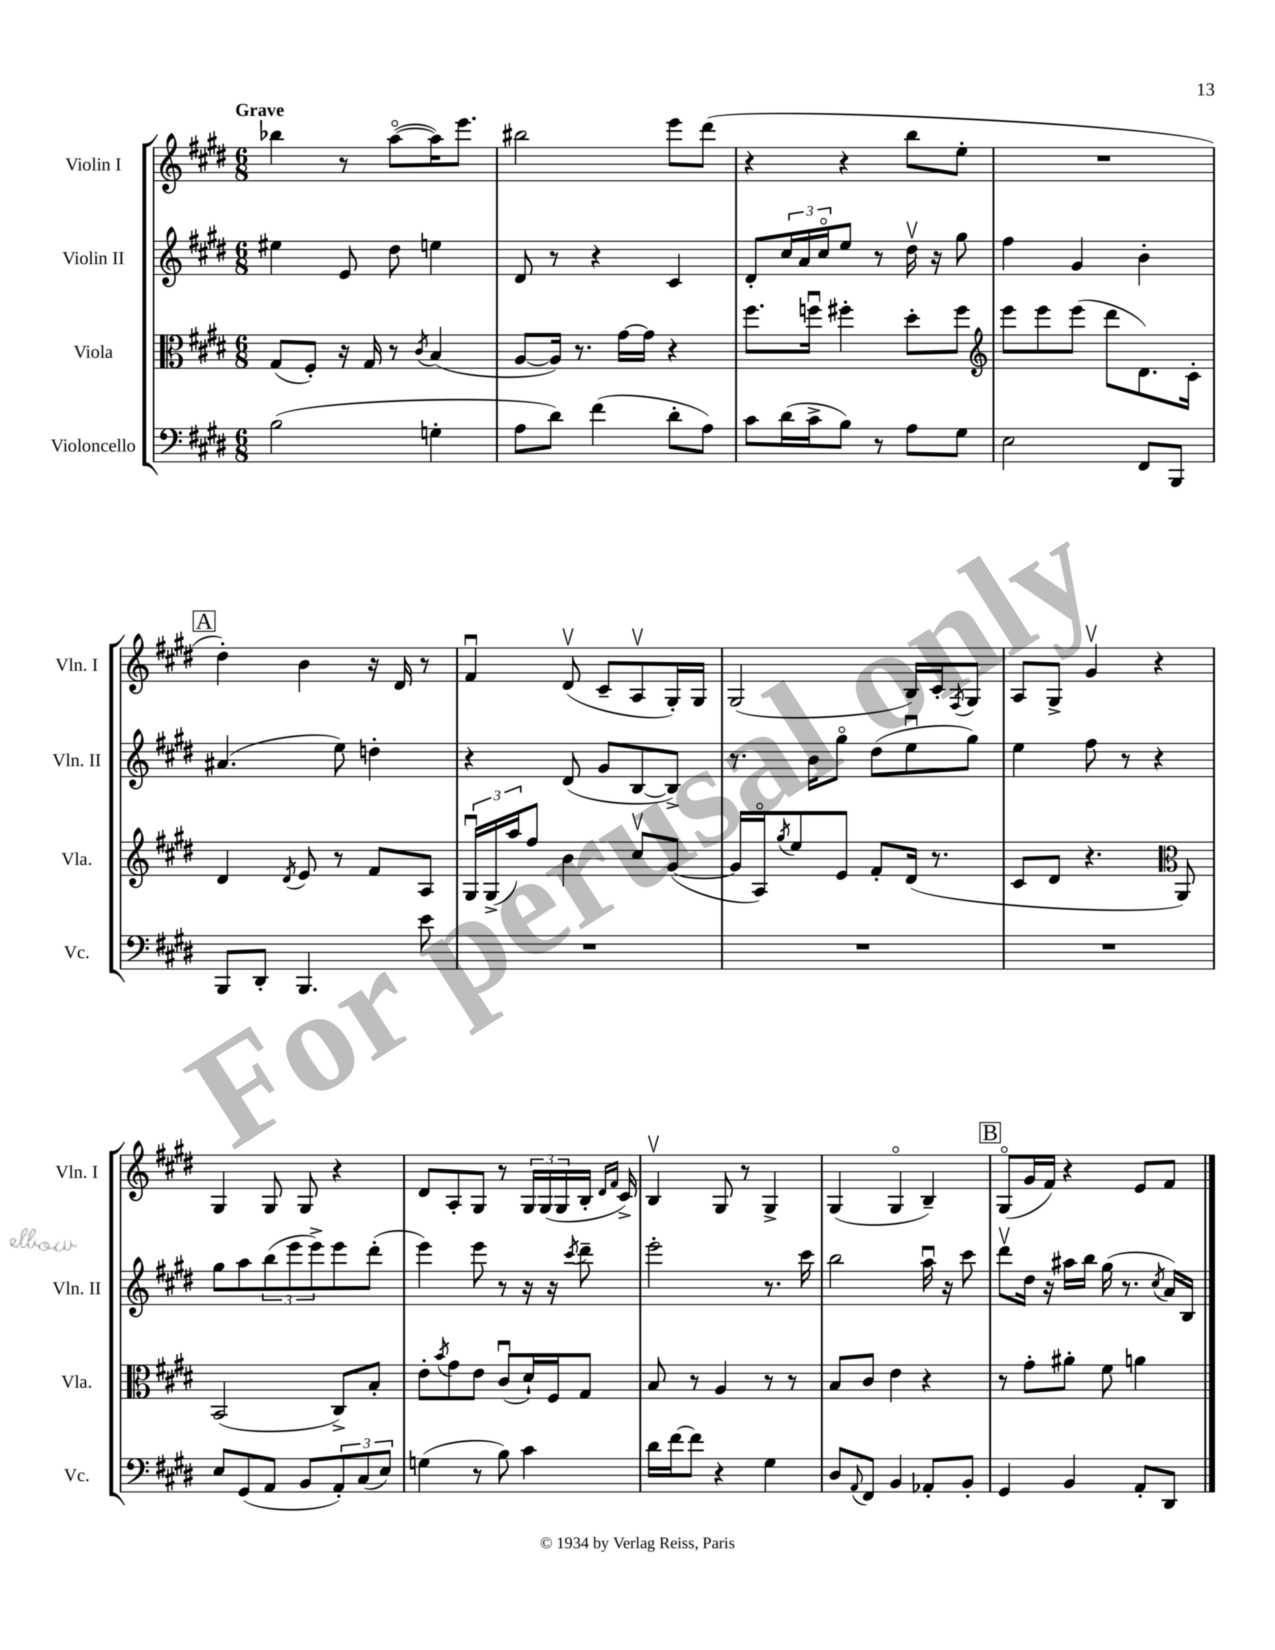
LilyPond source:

<<
\new StaffGroup <<
\new Staff = "s0" \with { instrumentName = "Violin I" shortInstrumentName = "Vln. I" } {
    \clef treble \key e \major \numericTimeSignature \time 6/8 \tempo "Grave"
    bes''4 r8 a''8~\flageolet( a''16) e'''8. |
    bis''2 e'''8 dis'''8( |
    r4 r4 b''8 e''8-. |
    R2. |
    \mark \markup { \box "A" } dis''4-.) b'4 r16 dis'16 r8 |
    fis'4\downbow dis'8\upbow( cis'8-- a8\upbow gis16-.) gis16 |
    gis2( b16) cis'16-. \acciaccatura { fis8 } gis8 |
    a8 gis8-> gis'4\upbow r4 |
    gis4 gis8 gis8 r4 |
    dis'8 a8-. gis8 r8 \tuplet 3/2 { gis16 gis16( gis16 } b16-. \grace { dis'16 fis'16 } cis'16->) |
    b4\upbow gis8 r8 gis4-> |
    gis4( gis4\flageolet b4--) |
    \mark \markup { \box "B" } gis8\flageolet( gis'16 fis'16) r4 e'8 fis'8 \bar "|." |
}
\new Staff = "s1" \with { instrumentName = "Violin II" shortInstrumentName = "Vln. II" } {
    \clef treble \key e \major \numericTimeSignature \time 6/8
    eis''4 e'8 dis''8 e''4 |
    dis'8 r8 r4 cis'4 |
    dis'8-. \tuplet 3/2 { cis''16 a'16 cis''16\flageolet } e''8 r8 dis''16\upbow r16 gis''8 |
    fis''4 gis'4 b'4-. |
    \mark \markup { \box "A" } ais'4.( e''8) d''4-. |
    r4 dis'8( gis'8 b8~ b8->) |
    r8. b'16 gis''8\flageolet dis''8( e''8\downbow gis''8) |
    e''4 fis''8 r8 r4 |
    gis''8 a''8 \tuplet 3/2 { b''8( e'''8 e'''8->) } e'''8 dis'''8-.( |
    e'''4) e'''8 r8 r16 r16 \acciaccatura { cis'''8 } dis'''8-- |
    e'''2-. r8. cis'''16 |
    b''2 a''16\downbow r16 cis'''8 |
    \mark \markup { \box "B" } dis'''8\upbow dis''16 r16 ais''16 b''16 gis''16( r8. \acciaccatura { cis''8 } a'16) b16 \bar "|." |
}
\new Staff = "s2" \with { instrumentName = "Viola" shortInstrumentName = "Vla." } {
    \clef alto \key e \major \numericTimeSignature \time 6/8
    gis8( fis8-.) r16 gis16 r8 \acciaccatura { cis'8 } b4( |
    a8~ a16) r8. gis'16~ gis'16 r4 |
    fis''8. f''16\downbow fis''4-. dis''8-. fis''8 |
    \clef treble e'''8 e'''8 e'''8( dis'''8 dis'8.) cis'16-. |
    \mark \markup { \box "A" } dis'4 \acciaccatura { dis'8 } e'8 r8 fis'8 a8 |
    \tuplet 3/2 { gis16\downbow gis16->( a''16) } fis''8 b'4 cis''8\upbow gis'8~( |
    gis'16 a16\flageolet) \acciaccatura { gis''8 } e''8 e'8 fis'8-. dis'16( r8. |
    cis'8 dis'8 r4. \clef alto a,8) |
    b,2( cis8->) b8-. |
    e'8-. \acciaccatura { b'8 } gis'8 e'8 cis'8\downbow( dis'16-!) fis16 gis8 |
    b8 r8 a4 r8 r8 |
    b8 cis'8 e'4 r4 |
    \mark \markup { \box "B" } r8 gis'8-. ais'8-. fis'8 a'4 \bar "|." |
}
\new Staff = "s3" \with { instrumentName = "Violoncello" shortInstrumentName = "Vc." } {
    \clef bass \key e \major \numericTimeSignature \time 6/8
    b2( g4-. |
    a8 dis'8) fis'4( dis'8-. a8) |
    cis'8 dis'16( cis'16-> b8) r8 a8 gis8 |
    e2 fis,8 b,,8 |
    \mark \markup { \box "A" } b,,8 dis,8-. b,,4. e'8 |
    R2. |
    R2. |
    R2. |
    e8 gis,8( a,8 b,8 \tuplet 3/2 { a,8-.) cis8( e8) } |
    g4( r8 b8) cis'4 |
    dis'16 fis'16~ fis'8 r4 gis4 |
    dis8 \appoggiatura { a,8 } fis,8 b,4 aes,8-. b,8-. |
    \mark \markup { \box "B" } gis,4 b,4 a,8-. dis,8 \bar "|." |
}
>>
>>
\layout { \context { \Score \remove "Bar_number_engraver" } }
